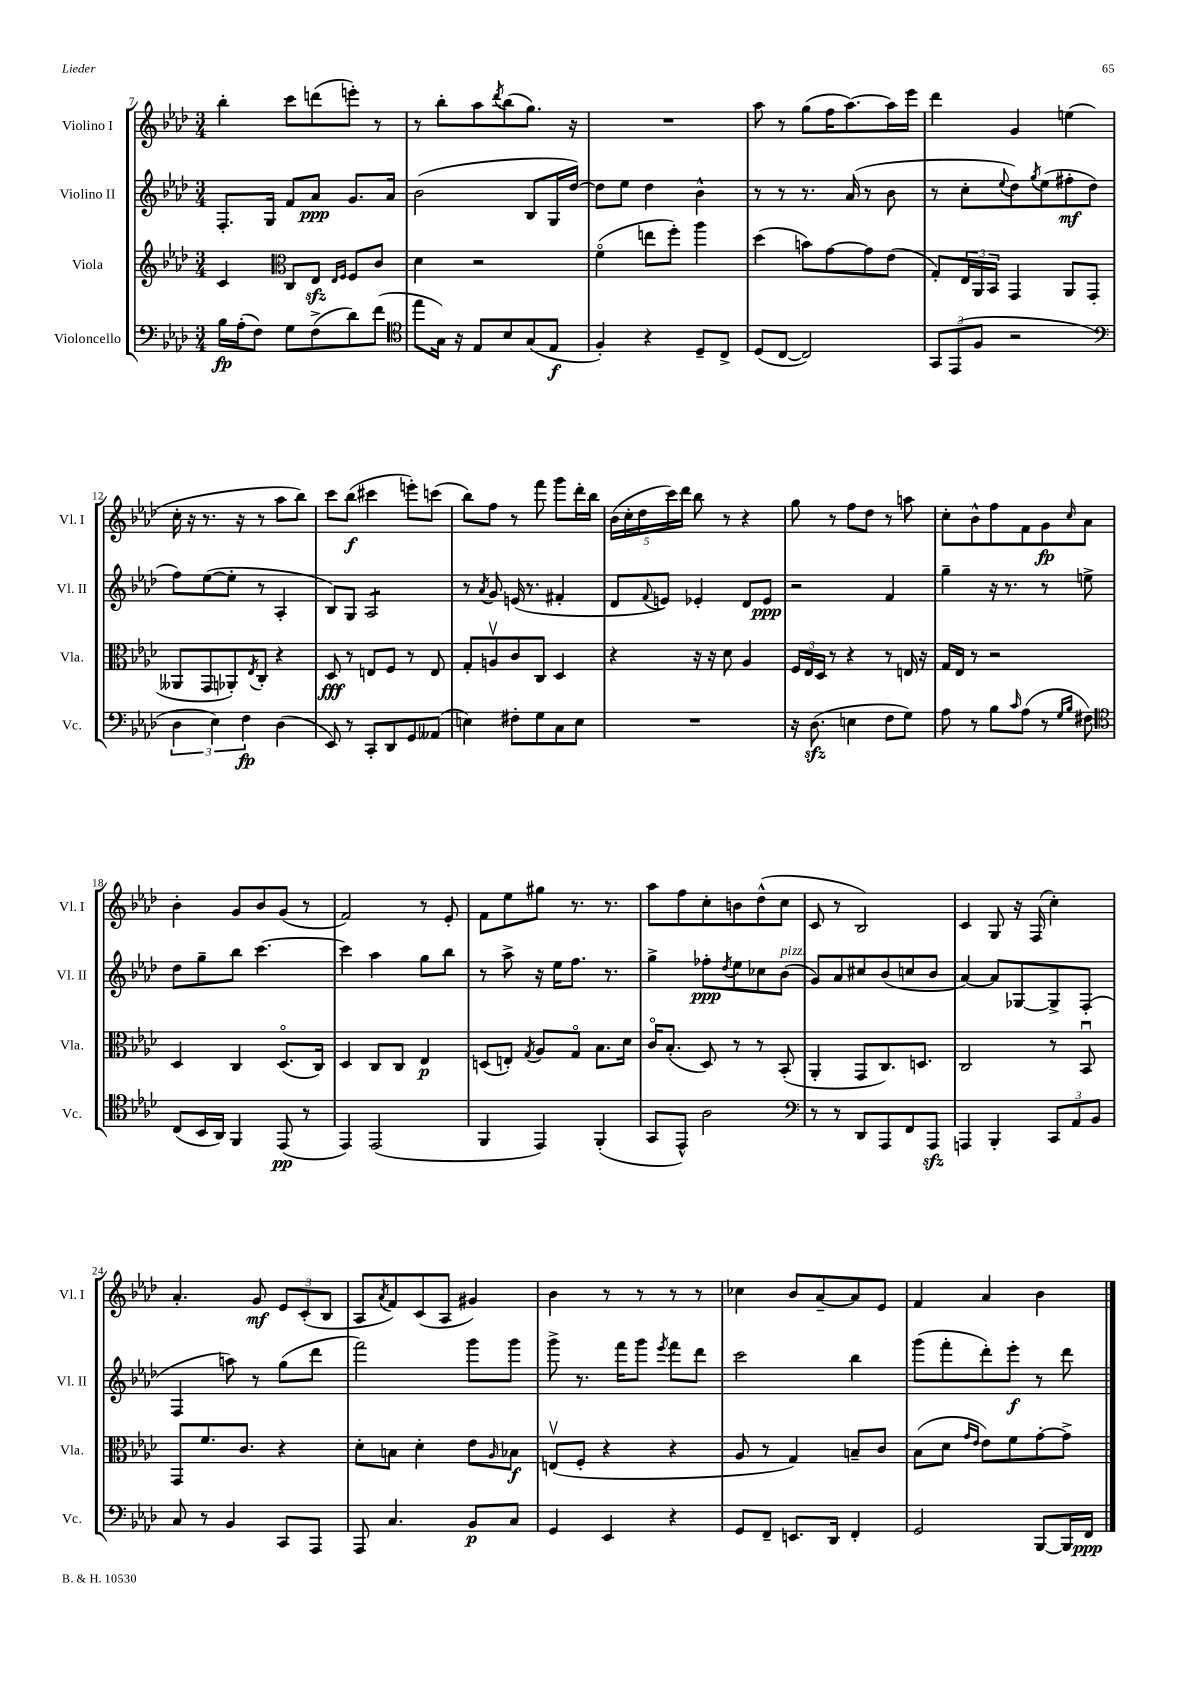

**kern	**dynam	**kern	**dynam	**kern	**dynam	**kern	**dynam
*part4	*part4	*part3	*part3	*part2	*part2	*part1	*part1
*staff4	*staff4	*staff3	*staff3	*staff2	*staff2	*staff1	*staff1
*I"Violoncello	*	*I"Viola	*	*I"Violino II	*	*I"Violino I	*
*I'Vc.	*	*I'Vla.	*	*I'Vl. II	*	*I'Vl. I	*
*clefF4	*	*clefG2	*	*clefG2	*	*clefG2	*
*k[b-e-a-d-]	*	*k[b-e-a-d-]	*	*k[b-e-a-d-]	*	*k[b-e-a-d-]	*
*M3/4	*	*M3/4	*	*M3/4	*	*M3/4	*
=7	=7	=7	=7	=7	=7	=7	=7
16B-\LL	fp	4c/	.	8.F'/L	.	4bb-'\	.
(16A-'\J	.	.	.	.	.	.	.
8F\J)	.	.	.	.	.	.	.
.	.	.	.	16G/Jk	.	.	.
*	*	*clefC3	*	*	*	*	*
8G\L	.	8C/L	.	8f/L	.	8ccc\L	.
(8F^\	.	8E-zz/J	.	8a-/J	ppp	(8dddn\	.
.	.	16qqE-/LL	.	.	.	.	.
.	.	16qqF/JJ	.	.	.	.	.
8d-\)	.	8F/L	.	8.g/L	.	8eeen'\J)	.
(8f\J	.	8c/J	.	.	.	8r	.
.	.	.	.	16a-/Jk	.	.	.
=8	=8	=8	=8	=8	=8	=8	=8
*clefC4	*	*	*	*	*	*	*
8ee-\L	.	4d-\	.	(2b-\	.	8r	.
16G\Jk)	.	.	.	.	.	8bb-'\L	.
16r	.	.	.	.	.	.	.
8E-/L	.	2r	.	.	.	8aa-\	.
.	.	.	.	.	.	8qddd-/	.
8B-/	.	.	.	.	.	(8bb-\	.
(8G/	.	.	.	8B-/L	.	8.gg\J)	.
8E-/J	f	.	.	16G/L	.	.	.
.	.	.	.	[16dd-/JJ)	.	16r	.
=9	=9	=9	=9	=9	=9	=9	=9
4F'/)	.	(4f\	.	8dd-\L]	.	2.r	.
.	.	.	.	8ee-\J	.	.	.
4r	.	8een\L	.	4dd-\	.	.	.
.	.	8ff'\J)	.	.	.	.	.
8D-~/L	.	4aa-\	.	4b-^^\	.	.	.
8C^/J	.	.	.	.	.	.	.
=10	=10	=10	=10	=10	=10	=10	=10
(8D-/L	.	(4dd-\	.	8r	.	8aa-\	.
[8C/J	.	.	.	8r	.	8r	.
2C/])	.	8bn\L)	.	8.r	.	(8gg\L	.
.	.	[8g\	.	.	.	16ff\K	.
.	.	.	.	(16a-/	.	[8.aa-\)	.
.	.	8g\]	.	8r	.	.	.
.	.	(8e-\J	.	8b-\	.	16aa-\L]	.
.	.	.	.	.	.	16eee-\JJ	.
=11	=11	=11	=11	=11	=11	=11	=11
12GG/L	.	8G'/L)	.	8r	.	4ddd-\	.
(12EE-/	.	.	.	.	.	.	.
.	.	24E-/L	.	8cc'\L	.	.	.
12F/J	.	24AA-/	.	.	.	.	.
.	.	24BB-/JJ	.	.	.	.	.
.	.	.	.	8qqee-/	.	.	.
2r	.	4GG/	.	8dd-\)	.	4g/	.
.	.	.	.	8qgg/	.	.	.
.	.	.	.	(8ee-\	.	.	.
.	.	8AA-/L	.	8ff#X'\	mf	(4een\	.
.	.	(8GG/J	.	8dd-\J	.	.	.
!!LO:LB:g=z
=12	=12	=12	=12	=12	=12	=12	=12
*clefF4	*	*	*	*	*	*	*
6D-\	.	8AA--X/L	.	8ff\L)	.	16cc'\	.
.	.	.	.	.	.	16r	.
.	.	8GG/	.	([8ee-\	.	8.r	.
6E-\)	.	.	.	.	.	.	.
.	.	8AA-X'/)	.	8ee-'\J]	.	.	.
.	.	.	.	.	.	16r	.
6F\	fp	.	.	.	.	.	.
.	.	8qE-/	.	.	.	.	.
.	.	8C'/J	.	8r	.	8r	.
(4D-\	.	4r	.	4A-'/	.	8aa-\L	.
.	.	.	.	.	.	8bb-\J)	.
=13	=13	=13	=13	=13	=13	=13	=13
8EE-/)	.	8D-/	fff	8B-/L)	.	8ccc\L	.
8r	.	8r	.	8G/J	.	(8bb-\J	f
*	*	*	*	*tremolo	*	*	*
8CC'/L	.	8En/L	.	8A-/L	.	4ccc#X\	.
8DD-/	.	8F/J	.	8A-/	.	.	.
8GG/	.	8r	.	8A-/	.	8eeen'\L)	.
(8AA--X/J	.	8E/	.	8A-/J	.	(8cccn\J	.
*	*	*	*	*Xtremolo	*	*	*
=14	=14	=14	=14	=14	=14	=14	=14
4En\)	.	8G'/L	.	8r	.	8bb-\L)	.
.	.	.	.	8qa-/	.	.	.
.	.	8Anv/	.	8g/	.	8ff\J	.
8F#X'\L	.	8c/	.	(16en/	.	8r	.
.	.	.	.	8.r	.	.	.
8G\	.	8C/J	.	.	.	8fff\	.
8C\	.	4D-/	.	4f#X'/	.	8ggg\L	.
8E\J	.	.	.	.	.	16ddd-'\L	.
.	.	.	.	.	.	16bb-\JJ	.
=15	=15	=15	=15	=15	=15	=15	=15
2.r	.	4r	.	8d-/L	.	(20b-\LL	.
.	.	.	.	.	.	20cc'\	.
.	.	.	.	.	.	20dd-\	.
.	.	.	.	8qqf/	.	.	.
.	.	.	.	8en/J)	.	.	.
.	.	.	.	.	.	20ccc\)	.
.	.	.	.	.	.	20ddd-\JJ	.
.	.	16r	.	4e-X'/	.	8bb-\	.
.	.	16r	.	.	.	.	.
.	.	8d-\	.	.	.	8r	.
.	.	4A-/	.	8d-/L	.	4r	.
.	.	.	.	8e-/J	ppp	.	.
=16	=16	=16	=16	=16	=16	=16	=16
16r	.	24F/LL	.	2r	.	8gg\	.
.	.	24E-/	.	.	.	.	.
(8.D-zz\	.	.	.	.	.	.	.
.	.	24D-/JJ	.	.	.	.	.
.	.	8r	.	.	.	8r	.
4En\	.	4r	.	.	.	8ff\L	.
.	.	.	.	.	.	8dd-\J	.
8F\L	.	8r	.	4f/	.	8r	.
8G\J)	.	16En/	.	.	.	8aan\	.
.	.	16r	.	.	.	.	.
=17	=17	=17	=17	=17	=17	=17	=17
8A-\	.	16G/LL	.	4gg~\	.	8cc'\L	.
.	.	16E-/JJ	.	.	.	.	.
8r	.	8r	.	.	.	8b-^^\	.
8B-\L	.	2r	.	16r	.	8ff\	.
.	.	.	.	8.r	.	.	.
16qqc/	.	.	.	.	.	.	.
(8A-\J	.	.	.	.	.	8f\	.
8r	.	.	.	8r	.	8g\	fp
16qqG/LL	.	.	.	.	.	.	.
16qqB-/JJ	.	.	.	.	.	16qqcc/	.
8F#X\)	.	.	.	8een^\	.	8a-\J	.
!!LO:LB:g=z
=18	=18	=18	=18	=18	=18	=18	=18
*clefC4	*	*	*	*	*	*	*
(8C/L	.	4D-/	.	8dd-\L	.	4b-'\	.
16BB-/L	.	.	.	8gg~\	.	.	.
16AA-/JJ)	.	.	.	.	.	.	.
4FF/	.	4C/	.	8bb-\J	.	8g/L	.
.	.	.	.	[4.ccc\	.	8b-/	.
(8EE-/	pp	(8.D-/L	.	.	.	(8g/J	.
8r	.	.	.	.	.	8r	.
.	.	16C/Jk)	.	.	.	.	.
=19	=19	=19	=19	=19	=19	=19	=19
4EE-/)	.	4D-/	.	4ccc\]	.	2f/)	.
(2EE-/	.	8C/L	.	4aa-\	.	.	.
.	.	8C/J	.	.	.	.	.
.	.	4E-/	p	8gg\L	.	8r	.
.	.	.	.	8bb-\J	.	8e-'/	.
=20	=20	=20	=20	=20	=20	=20	=20
4FF/	.	(8Dn/L	.	8r	.	8f\L	.
.	.	8En'/J)	.	8aa-^\	.	8ee-\	.
.	.	8qG/	.	.	.	.	.
4EE-/)	.	8A-/L	.	16r	.	8gg#X\J	.
.	.	.	.	16ee-\KL	.	.	.
.	.	8G/J	.	8.ff\J	.	8.r	.
(4FF'/	.	8.B-\L	.	.	.	.	.
.	.	.	.	8.r	.	8.r	.
.	.	16d-\Jk	.	.	.	.	.
=21	=21	=21	=21	=21	=21	=21	=21
8GG/L	.	16c/KL	.	4gg^\	.	8aa-\L	.
.	.	(8.B-'/J	.	.	.	.	.
8EE-^^/J)	.	.	.	.	.	8ff\	.
2A-\	.	8D-/)	.	8ff-X'\L	ppp	8cc'\	.
.	.	.	.	8qdd-/	.	.	.
.	.	8r	.	8ee-\	.	8bn\	.
.	.	8r	.	8cc-X\	.	(8dd-^^\	.
!	!	!	!	!LO:TX:a:i:t=pizz.	!	!	!
.	.	(8BB-'/	.	(8b-\J	.	8cc\J	.
=22	=22	=22	=22	=22	=22	=22	=22
*clefF4	*	*	*	*	*	*	*
8r	.	4AA-'/	.	8g/L)	.	8c/	.
8r	.	.	.	8a-/	.	8r	.
8DD-/L	.	8GG/L	.	8cc#X/	.	2B-/)	.
8AAA-/	.	8.C/)	.	(8b-/	.	.	.
8FF/	.	.	.	8ccn/	.	.	.
.	.	8.Dn/J	.	.	.	.	.
8AAA-zz/J	.	.	.	8b-/J	.	.	.
=23	=23	=23	=23	=23	=23	=23	=23
4AAAn/	.	2C/	.	[4a-/)	.	4c/	.
4BBB-'/	.	.	.	8a-/L]	.	8G/	.
.	.	.	.	[8G-X/	.	16r	.
.	.	.	.	.	.	(16F/	.
12CC/L	.	8r	.	8G-^/]	.	4cc'\)	.
12AA-/	.	.	.	.	.	.	.
.	.	8BB-u/	.	(8F'/J	.	.	.
12BB-/J	.	.	.	.	.	.	.
!!LO:LB:g=z
=24	=24	=24	=24	=24	=24	=24	=24
8C/	.	8GG/L	.	4F/	.	4.a-'/	.
8r	.	8.f/	.	.	.	.	.
4BB-/	.	.	.	8aan\)	.	.	.
.	.	8.c/J	.	.	.	.	.
.	.	.	.	8r	.	8g/	mf
8CC/L	.	4r	.	(8gg\L	.	12e-/L	.
.	.	.	.	.	.	(12c'/	.
8AAA-/J	.	.	.	8ddd-\J	.	.	.
.	.	.	.	.	.	12B-/J	.
=25	=25	=25	=25	=25	=25	=25	=25
8AAA-/	.	8d-'\L	.	2fff\)	.	8A-/L	.
.	.	.	.	.	.	8qa-/	.
4.C/	.	8Bn\J	.	.	.	8f/)	.
.	.	4d-'\	.	.	.	(8c/	.
.	.	.	.	.	.	8A-/J	.
8BB-/L	p	8e-\L	.	8ggg\L	.	4g#X/)	.
.	.	16qqA-/	.	.	.	.	.
8C/J	.	8B-X\J	f	8ggg\J	.	.	.
=26	=26	=26	=26	=26	=26	=26	=26
4GG/	.	(8Env/L	.	8ggg^\	.	4b-\	.
.	.	8F'/J	.	8.r	.	.	.
4EE-/	.	4r	.	.	.	8r	.
.	.	.	.	16fff\KL	.	.	.
.	.	.	.	8ggg\J	.	8r	.
.	.	.	.	8qeee-/	.	.	.
4r	.	4r	.	8fff\L	.	8r	.
.	.	.	.	8ddd-\J	.	8r	.
=27	=27	=27	=27	=27	=27	=27	=27
8GG/L	.	8A-/	.	2ccc\	.	4cc-X\	.
8FF~/J	.	8r	.	.	.	.	.
8.EEn/L	.	4G/)	.	.	.	8b-/L	.
.	.	.	.	.	.	[8a-~/	.
16DD-/Jk	.	.	.	.	.	.	.
4FF'/	.	8Bn~/L	.	4bb-\	.	8a-/]	.
.	.	8c/J	.	.	.	8e-/J	.
=28	=28	=28	=28	=28	=28	=28	=28
2GG/	.	(8B-\L	.	(8ggg\L	.	4f/	.
.	.	8d-\J	.	8fff'\	.	.	.
.	.	16qqg/LL	.	.	.	.	.
.	.	16qqe-/JJ	.	.	.	.	.
.	.	8e-\L)	.	8ddd-'\)	.	4a-/	.
.	.	8f\	.	8eee-'\J	f	.	.
[8BBB-/L	.	[8g'\	.	8r	.	4b-\	.
16BBB-/L]	.	8g^\J]	.	8ddd-\	.	.	.
16FF/JJ	ppp	.	.	.	.	.	.
==	==	==	==	==	==	==	==
*-	*-	*-	*-	*-	*-	*-	*-
